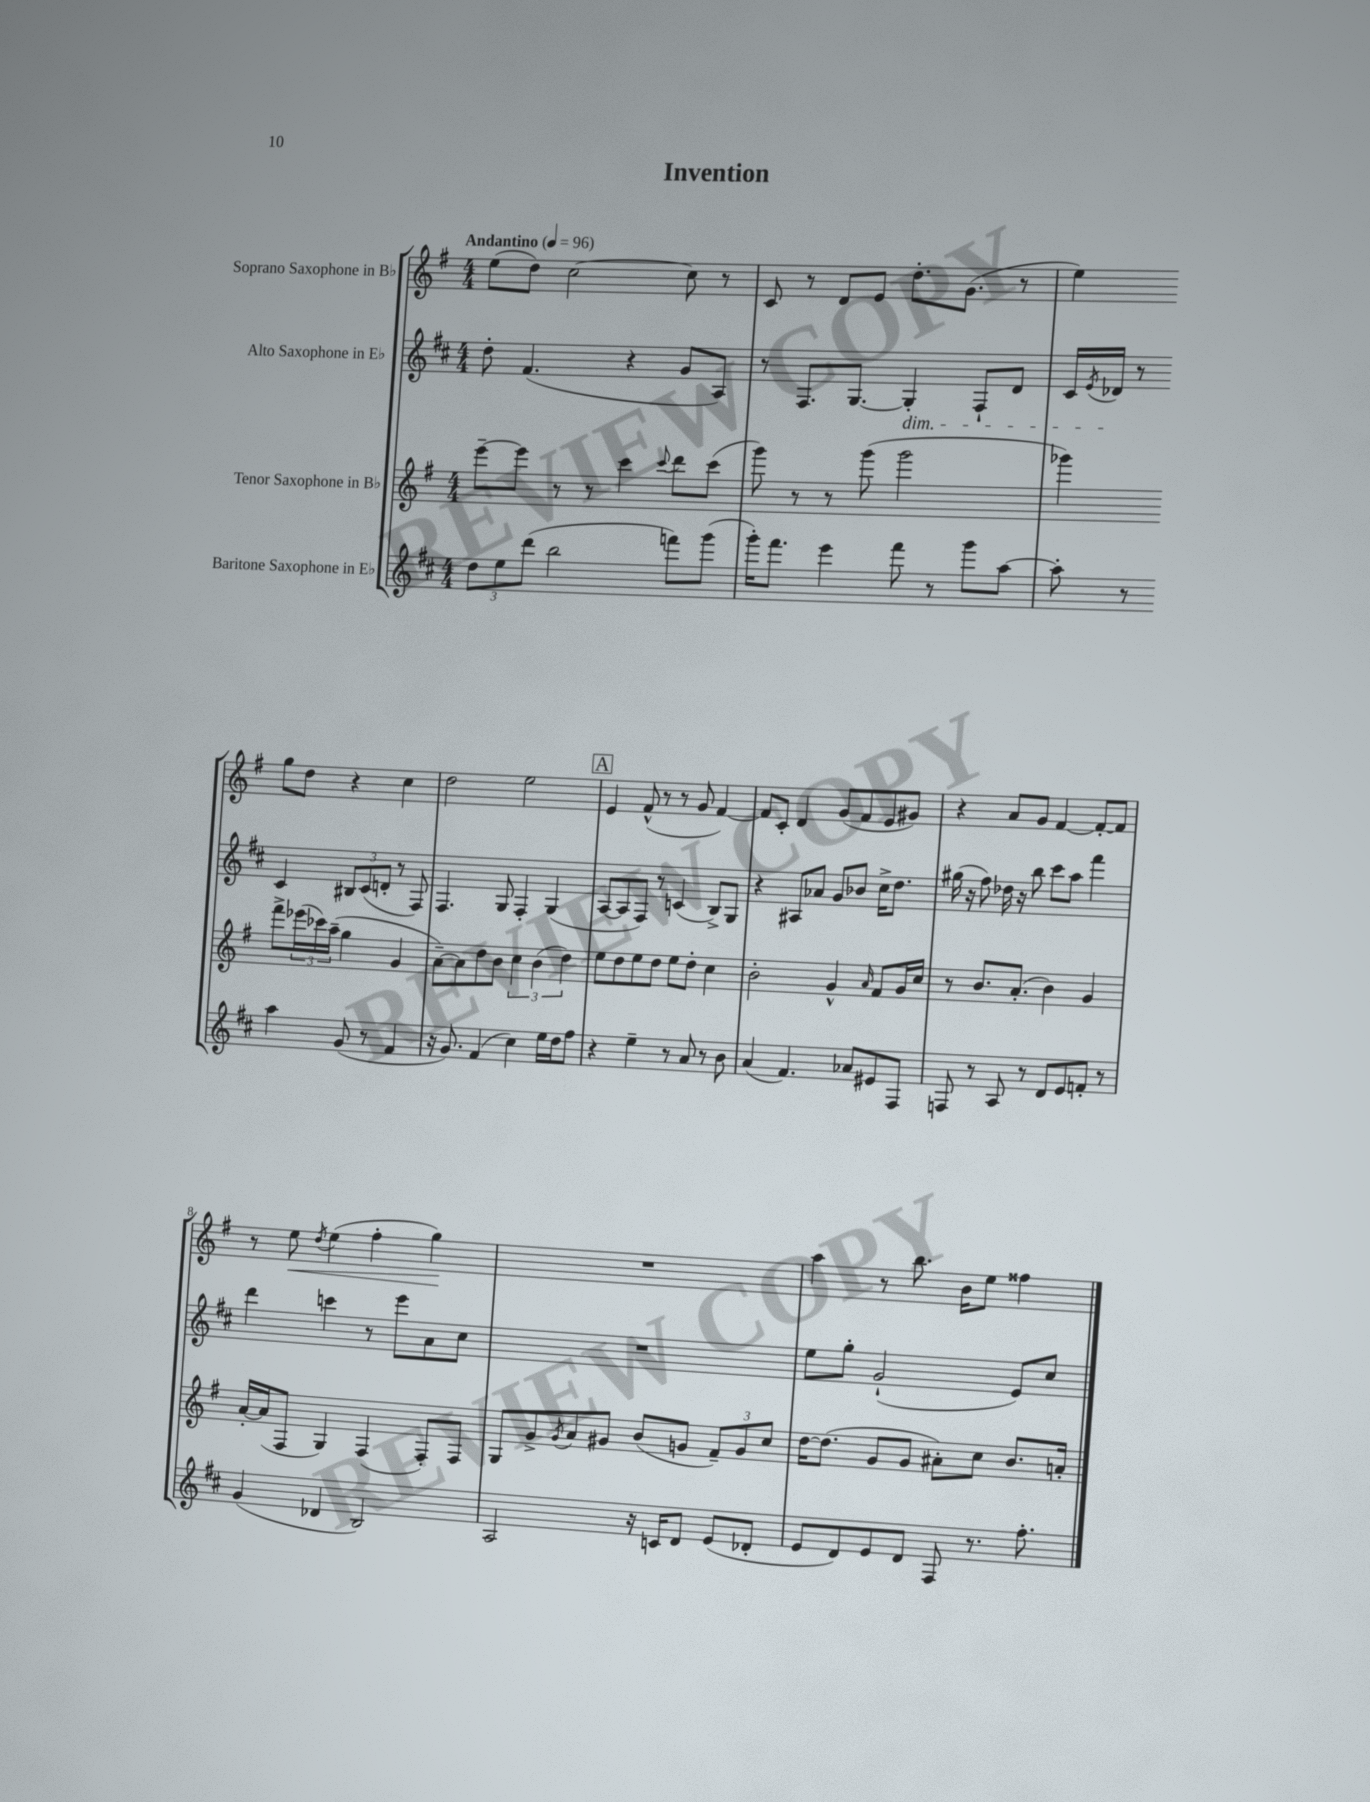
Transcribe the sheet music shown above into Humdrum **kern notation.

**kern	**kern	**kern	**kern
*staff4	*staff3	*staff2	*staff1
*clefG2	*clefG2	*clefG2	*clefG2
*k[f#c#]	*k[f#]	*k[f#c#]	*k[f#]
*M4/4	*M4/4	*M4/4	*M4/4
*MM96	*MM96	*MM96	*MM96
12dd	[8eee~	8dd'	(8ee
12ee	.	.	.
.	8eee]	(4.f#	8dd)
(12ddd	.	.	.
2bb	8r	.	[2cc
.	8r	.	.
.	4ccc	4r	.
.	8qqccc	.	.
8fff)	8ddd	8g	8cc]
(8ggg	(8ccc	8A)	8r
=	=	=	=
16ggg')	8ggg)	8r	8c
8.fff#	.	.	.
.	8r	8.F#	8r
4eee	8r	.	8d
.	.	[8.G	.
.	(8ggg	.	8e
8fff#	2ggg	4G']	8.dd'
8r	.	.	.
.	.	.	(8.g
8ggg	.	8F#`	.
[8aa	.	8d	8r
=	=	=	=
8aa']	4ggg-)	16c#	4ee)
.	.	8qe	.
.	.	16d-	.
8r	.	8r	.
4aa	8fff#^	4c#	8gg
.	(24eee-	.	8dd
.	24ccc-)	.	.
.	(24aa~	.	.
(8g	4gg	12B#	4r
.	.	(12c#	.
8r	.	.	.
.	.	12d'	.
4f#	4g	8r	4cc
.	.	8F#)	.
=	=	=	=
16r	[8a~)	4.F#	2dd
8.g)	.	.	.
.	8a]	.	.
(4f#	8dd	.	.
.	8b	8G	.
4cc#)	6cc	4F#'	2ee
.	(6b	.	.
16ee	.	(4G	.
16dd	.	.	.
.	6dd)	.	.
8ff#	.	.	.
=	=	=	=
4r	8ee	[8A	4e
.	8dd	8A]	.
4ee~	8ee	8F#)	(8f#^^
.	8dd	8r	8r
8r	8ee	(4c	8r
8a	8dd'	.	8g
8r	4cc	8B^)	[4f#)
8b	.	8G	.
=	=	=	=
(4a	2b'	4r	8f#]
.	.	.	8c'
4.f#)	.	8A#	4d
.	.	8a-	.
.	4g^^	8g	(8g
8a-	.	8b-	8f#
.	16qqa	.	.
8e#	8f#	16cc#^	8e
.	.	8.dd	.
8F#	16g	.	8g#)
.	16cc	.	.
=	=	=	=
8F	8r	(16gg#	4r
.	.	16r	.
8r	8.b	8ff#)	.
8A	.	16dd-	8a
.	(8.a'	16r	.
8r	.	8bb	8g
8d	4b)	8ccc#	[4f#
8e	.	8aa	.
8f'	4g	4fff#	8f#'_
8r	.	.	8f#]
=	=	=	=
(4g	[16a'	4ddd	8r
.	(16a]	.	.
.	8F#	.	8ee
.	.	.	8qdd
4d-	4G)	4ccc	(4ee
2B)	(4F#	8r	4ff#'
.	.	8eee	.
.	8F#')	8a	4gg)
.	8F#	8cc#	.
=	=	=	=
2A	8G	1r	1r
.	8g^	.	.
.	8qg	.	.
.	8a	.	.
.	8g#	.	.
16r	(8b	.	.
16c	.	.	.
8d	8g	.	.
(8e	12f#~)	.	.
.	12g	.	.
8d-'	.	.	.
.	12cc	.	.
=	=	=	=
8e	[16dd	8ee	4aa
.	(8.dd]	.	.
8d)	.	8gg'	.
8e	8g	(2g`	8r
8d	8g	.	8.bb
8F#	8a#')	.	.
.	.	.	16b
8.r	8cc	.	8ee
.	8.b	8e)	4ff##
8.ff#'	.	.	.
.	.	8cc#	.
.	16a'	.	.
==	==	==	==
*-	*-	*-	*-
